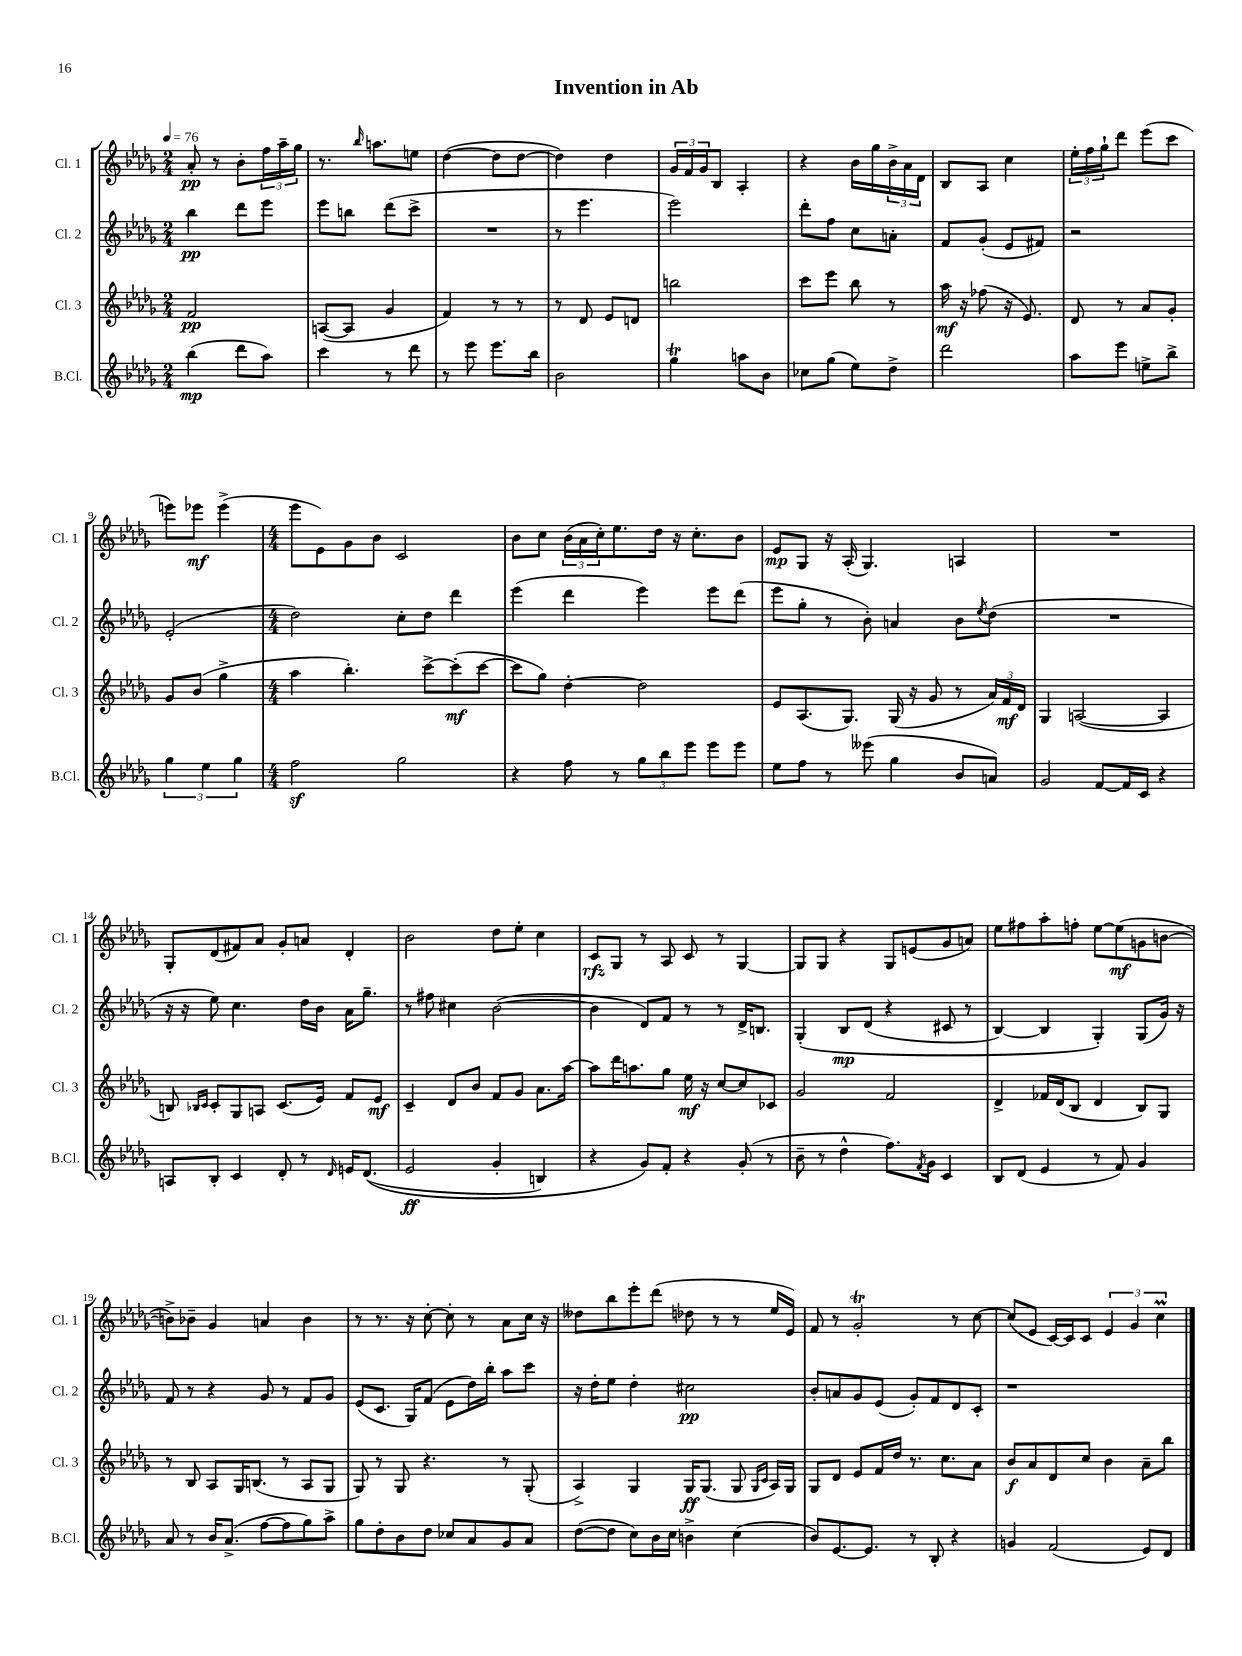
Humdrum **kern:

**kern	**dynam	**kern	**dynam	**kern	**dynam	**kern	**dynam
*part4	*part4	*part3	*part3	*part2	*part2	*part1	*part1
*staff4	*staff4	*staff3	*staff3	*staff2	*staff2	*staff1	*staff1
*I"B.Cl.	*	*I"Cl. 3	*	*I"Cl. 2	*	*I"Cl. 1	*
*I'B.Cl.	*	*I'Cl. 3	*	*I'Cl. 2	*	*I'Cl. 1	*
*clefG2	*	*clefG2	*	*clefG2	*	*clefG2	*
*k[b-e-a-d-g-]	*	*k[b-e-a-d-g-]	*	*k[b-e-a-d-g-]	*	*k[b-e-a-d-g-]	*
*M2/4	*	*M2/4	*	*M2/4	*	*M2/4	*
*MM76	*	*MM76	*	*MM76	*	*MM76	*
=1	=1	=1	=1	=1	=1	=1	=1
(4bb-\	mp	2f/	pp	4bb-\	pp	8a-'/	pp
.	.	.	.	.	.	8r	.
8ddd-\L	.	.	.	8ddd-\L	.	8b-'\L	.
8aa-\J)	.	.	.	8eee-\J	.	24ff\L	.
.	.	.	.	.	.	24aa-~\	.
.	.	.	.	.	.	24gg-\JJ	.
=2	=2	=2	=2	=2	=2	=2	=2
4ccc\	.	([8An/L	.	8eee-\L	.	8.r	.
.	.	8A/J]	.	8bbn\J	.	.	.
.	.	.	.	.	.	16qqbb-/	.
.	.	.	.	.	.	8.aan\L	.
8r	.	4g-/	.	(8ddd-\L	.	.	.
8ddd-\	.	.	.	8ccc^\J	.	8een\J	.
=3	=3	=3	=3	=3	=3	=3	=3
8r	.	4f/)	.	2r	.	([4dd-\	.
8eee-\	.	.	.	.	.	.	.
8.eee-\L	.	8r	.	.	.	8dd-\L]	.
.	.	8r	.	.	.	[8dd-\J	.
16bb-\Jk	.	.	.	.	.	.	.
=4	=4	=4	=4	=4	=4	=4	=4
2b-\	.	8r	.	8r	.	4dd-\])	.
.	.	8d-/	.	4.eee-\	.	.	.
.	.	8e-/L	.	.	.	4dd-\	.
.	.	8dn/J	.	.	.	.	.
=5	=5	=5	=5	=5	=5	=5	=5
4gg-T\	.	2bbn\	.	2eee-\)	.	24g-/LL	.
.	.	.	.	.	.	24f/	.
.	.	.	.	.	.	24g-/J	.
.	.	.	.	.	.	8B-/J	.
8aan\L	.	.	.	.	.	4A-'/	.
8b-\J	.	.	.	.	.	.	.
=6	=6	=6	=6	=6	=6	=6	=6
8cc-X\L	.	8ccc\L	.	8ddd-'\L	.	4r	.
(8gg-\J	.	8eee-\J	.	8ff\J	.	.	.
8ee-\L)	.	8bb-\	.	8cc\L	.	16b-\LL	.
.	.	.	.	.	.	16gg-\	.
8dd-^\J	.	8r	.	8an'\J	.	24b-^\	.
.	.	.	.	.	.	24a-\	.
.	.	.	.	.	.	24d-\JJ	.
=7	=7	=7	=7	=7	=7	=7	=7
2ddd-\	.	16aa-\	mf	8f/L	.	8B-/L	.
.	.	16r	.	.	.	.	.
.	.	(8ff-X\	.	(8g-'/J	.	8A-/J	.
.	.	16r	.	8e-/L	.	4cc\	.
.	.	8.e-/)	.	.	.	.	.
.	.	.	.	8f#X/J)	.	.	.
=8	=8	=8	=8	=8	=8	=8	=8
8aa-\L	.	8d-/	.	2r	.	24ee-'\LL	.
.	.	.	.	.	.	24ff\	.
.	.	.	.	.	.	24gg-`\J	.
8eee-\J	.	8r	.	.	.	8ddd-\J	.
8een^\L	.	8a-/L	.	.	.	(8eee-\L	.
8bb-^\J	.	8g-'/J	.	.	.	8ccc\J	.
!!LO:LB:g=z
=9	=9	=9	=9	=9	=9	=9	=9
6gg-\	.	8g-/L	.	(2e-'/	.	8eeen\L)	.
.	.	(8b-/J	.	.	.	8eee-X\J	mf
6ee-\	.	.	.	.	.	.	.
.	.	4gg-^\	.	.	.	(4eee-^\	.
6gg-\	.	.	.	.	.	.	.
=10	=10	=10	=10	=10	=10	=10	=10
*M4/4	*	*M4/4	*	*M4/4	*	*M4/4	*
2ffz\	.	4aa-\	.	2dd-\)	.	8eee-\L	.
.	.	.	.	.	.	8e-\)	.
.	.	4.bb-'\)	.	.	.	8g-\	.
.	.	.	.	.	.	8b-\J	.
2gg-\	.	.	.	8cc'\L	.	2c/	.
.	.	[8ccc^\L	.	8dd-\J	.	.	.
.	.	(8ccc'\]	mf	4ddd-\	.	.	.
.	.	[8ccc\J	.	.	.	.	.
=11	=11	=11	=11	=11	=11	=11	=11
4r	.	8ccc\L]	.	(4eee-\	.	8b-\L	.
.	.	8gg-\J)	.	.	.	8cc\J	.
8ff\	.	[4dd-'\	.	4ddd-\	.	(24b-\LL	.
.	.	.	.	.	.	24a-\	.
.	.	.	.	.	.	24cc'\J)	.
8r	.	.	.	.	.	8.ee-\	.
12gg-\L	.	2dd-\]	.	4eee-\)	.	.	.
.	.	.	.	.	.	16dd-\Jk	.
12bb-\	.	.	.	.	.	.	.
.	.	.	.	.	.	16r	.
12eee-\J	.	.	.	.	.	.	.
.	.	.	.	.	.	8.cc'\L	.
8eee-\L	.	.	.	8eee-\L	.	.	.
8eee-\J	.	.	.	(8ddd-\J	.	8b-\J	.
=12	=12	=12	=12	=12	=12	=12	=12
8ee-\L	.	8e-/L	.	8eee-\L	.	8e-/L	mp
8ff\J	.	(8.A-/	.	8gg-'\J	.	8G-/J	.
8r	.	.	.	8r	.	16r	.
.	.	8.G-/J)	.	.	.	(16A-'/	.
(8eee--X\	.	.	.	8b-'\)	.	4.G-/)	.
4gg-\	.	(16G-/	.	4an/	.	.	.
.	.	16r	.	.	.	.	.
.	.	8g-/	.	.	.	.	.
8b-/L	.	8r	.	8b-\L	.	4An/	.
.	.	.	.	8qee-/	.	.	.
8an/J)	.	24a-/LL)	.	(8dd-\J	.	.	.
.	.	24f/	mf	.	.	.	.
.	.	24d-/JJ	.	.	.	.	.
=13	=13	=13	=13	=13	=13	=13	=13
2g-/	.	4G-/	.	1r	.	1r	.
.	.	([2An/	.	.	.	.	.
[8f/L	.	.	.	.	.	.	.
16f/L]	.	.	.	.	.	.	.
16c/JJ	.	.	.	.	.	.	.
4r	.	4A/]	.	.	.	.	.
!!LO:LB:g=z
=14	=14	=14	=14	=14	=14	=14	=14
8An/L	.	8Bn/)	.	16r	.	8G-'/L	.
.	.	.	.	16r	.	.	.
.	.	16qqB-X/LL	.	.	.	.	.
.	.	16qqc/JJ	.	.	.	.	.
8B-'/J	.	8c'/L	.	8ee-\)	.	(8d-/	.
4c/	.	8G-/	.	4.cc\	.	8f#X/)	.
.	.	8An/J	.	.	.	8a-/J	.
8d-'/	.	(8.c/L	.	.	.	8g-'/L	.
8r	.	.	.	16dd-\LL	.	8an/J	.
.	.	16e-/Jk)	.	16b-\JJ	.	.	.
16qqd-/	.	.	.	.	.	.	.
16en/KL	.	8f/L	.	16a-\KL	.	4d-'/	.
((8.d-/J	.	.	.	8.gg-~\J	.	.	.
.	.	8e-/J	mf	.	.	.	.
=15	=15	=15	=15	=15	=15	=15	=15
2e-/	ff	4c~/	.	8r	.	2b-\	.
.	.	.	.	8ff#X\	.	.	.
.	.	8d-/L	.	4cc#X\	.	.	.
.	.	8b-/J	.	.	.	.	.
4g-'/	.	8f/L	.	([2b-\	.	8dd-\L	.
.	.	8g-/J	.	.	.	8ee-'\J	.
4Bn/)	.	8.a-\L	.	.	.	4cc\	.
.	.	[16aa-\Jk	.	.	.	.	.
=16	=16	=16	=16	=16	=16	=16	=16
4r	.	8aa-\L]	.	4b-\]	.	8c/L	rfz
.	.	16ddd-\K	.	.	.	8G-/J	.
.	.	8.aan\	.	.	.	.	.
8g-/L)	.	.	.	8d-/L)	.	8r	.
8f'/J	.	8gg-\J	.	8f/J	.	8A-/	.
4r	.	16ee-\	mf	8r	.	8c/	.
.	.	16r	.	.	.	.	.
.	.	[8cc/L	.	8r	.	8r	.
(8g-'/	.	8cc/]	.	16d-^/KL	.	[4G-/	.
.	.	.	.	8.Bn/J	.	.	.
8r	.	8c-X/J	.	.	.	.	.
=17	=17	=17	=17	=17	=17	=17	=17
8b-~\	.	2g-/	.	(4G-'/	.	8G-/L]	.
8r	.	.	.	.	.	8G-/J	.
4dd-^^\	.	.	.	8B-/L	mp	4r	.
.	.	.	.	(8d-/J	.	.	.
8.ff\L)	.	2f/	.	4r	.	8G-/L	.
.	.	.	.	.	.	(8en/	.
8qf/	.	.	.	.	.	.	.
16g-\Jk	.	.	.	.	.	.	.
4c/	.	.	.	8c#X/	.	8g-/	.
.	.	.	.	8r	.	8an/J)	.
=18	=18	=18	=18	=18	=18	=18	=18
8B-/L	.	4d-^/	.	[4B-/)	.	8ee-\L	.
(8d-/J	.	.	.	.	.	8ff#X\	.
4e-/	.	16f-X/LL	.	4B-/]	.	8aa-'\	.
.	.	(16d-/J	.	.	.	.	.
.	.	8B-/J	.	.	.	8ffn'\J	.
8r	.	4d-/	.	4G-'/)	.	[8ee-\L	.
8f/)	.	.	.	.	.	(8ee-\]	mf
4g-/	.	8B-/L)	.	(8G-/L	.	8gn\	.
.	.	8G-/J	.	16g-/Jk)	.	[8bn\J	.
.	.	.	.	16r	.	.	.
!!LO:LB:g=z
=19	=19	=19	=19	=19	=19	=19	=19
8a-/	.	8r	.	8f/	.	8bn^\L])	.
8r	.	8B-/	.	8r	.	8b-X~\J	.
16b-/KL	.	8A-/L	.	4r	.	4g-/	.
(8.a-^/J	.	.	.	.	.	.	.
.	.	16G-/K	.	.	.	.	.
.	.	(8.Bn/J	.	.	.	.	.
[8ff\L	.	.	.	8g-/	.	4an/	.
8ff\]	.	8r	.	8r	.	.	.
8gg-\)	.	8A-/L	.	8f/L	.	4b-\	.
8aa-^\J	.	8G-/J	.	8g-/J	.	.	.
=20	=20	=20	=20	=20	=20	=20	=20
8gg-\L	.	8G-/)	.	(8e-/L	.	8r	.
8dd-'\	.	8r	.	8.c/J	.	8.r	.
8b-\	.	8G-/	.	.	.	.	.
.	.	.	.	16G-/KL)	.	16r	.
8dd-\J	.	4.r	.	(8f/J	.	[8cc'\	.
8cc-X/L	.	.	.	8e-\L	.	8cc'\]	.
8a-/	.	.	.	16dd-\L)	.	8r	.
.	.	.	.	16bb-'\JJ	.	.	.
8g-/	.	8r	.	8aa-\L	.	8a-\L	.
8a-/J	.	(8G-'/	.	8ccc\J	.	16cc\Jk	.
.	.	.	.	.	.	16r	.
=21	=21	=21	=21	=21	=21	=21	=21
([8dd-\L	.	4A-^/)	.	16r	.	8dd--X\L	.
.	.	.	.	16dd-'\KL	.	.	.
8dd-\J]	.	.	.	8ee-\J	.	8bb-\	.
8cc\L)	.	4G-/	.	4dd-'\	.	8eee-'\	.
16b-\L	.	.	.	.	.	(8ddd-\J	.
16cc\JJ	.	.	.	.	.	.	.
4bn^\	.	16G-/KL	ff	2cc#X\	pp	8dd-X\	.
.	.	(8.G-/J	.	.	.	.	.
.	.	.	.	.	.	8r	.
(4cc\	.	8G-/	.	.	.	8r	.
.	.	16qqG-/LL	.	.	.	.	.
.	.	16qqc/JJ	.	.	.	.	.
.	.	16A-/LL)	.	.	.	16ee-/LL	.
.	.	16G-/JJ	.	.	.	16e-/JJ)	.
=22	=22	=22	=22	=22	=22	=22	=22
8b-/L)	.	8G-/L	.	8b-'/L	.	8f/	.
[8.e-/	.	8d-/J	.	8an/	.	8r	.
.	.	8e-/L	.	8g-/	.	2g-T'/	.
8.e-/J]	.	.	.	.	.	.	.
.	.	16f/L	.	(8e-/J	.	.	.
.	.	16dd-/JJ	.	.	.	.	.
8r	.	8.r	.	8g-'/L)	.	.	.
8B-'/	.	.	.	8f/	.	.	.
.	.	8.cc\L	.	.	.	.	.
4r	.	.	.	8d-/	.	8r	.
.	.	8a-\J	.	8c'/J	.	[8cc\	.
=23	=23	=23	=23	=23	=23	=23	=23
4gn/	.	8b-/L	f	1r	.	(8cc/L]	.
.	.	8a-/	.	.	.	8e-/J	.
(2f/	.	8d-/	.	.	.	[16c/LL)	.
.	.	.	.	.	.	16c/J]	.
.	.	8cc/J	.	.	.	8c/J	.
.	.	4b-\	.	.	.	6e-/	.
.	.	.	.	.	.	6g-/	.
8e-/L)	.	8a-~\L	.	.	.	.	.
.	.	.	.	.	.	6ccm\	.
8d-/J	.	8bb-\J	.	.	.	.	.
==	==	==	==	==	==	==	==
*-	*-	*-	*-	*-	*-	*-	*-
